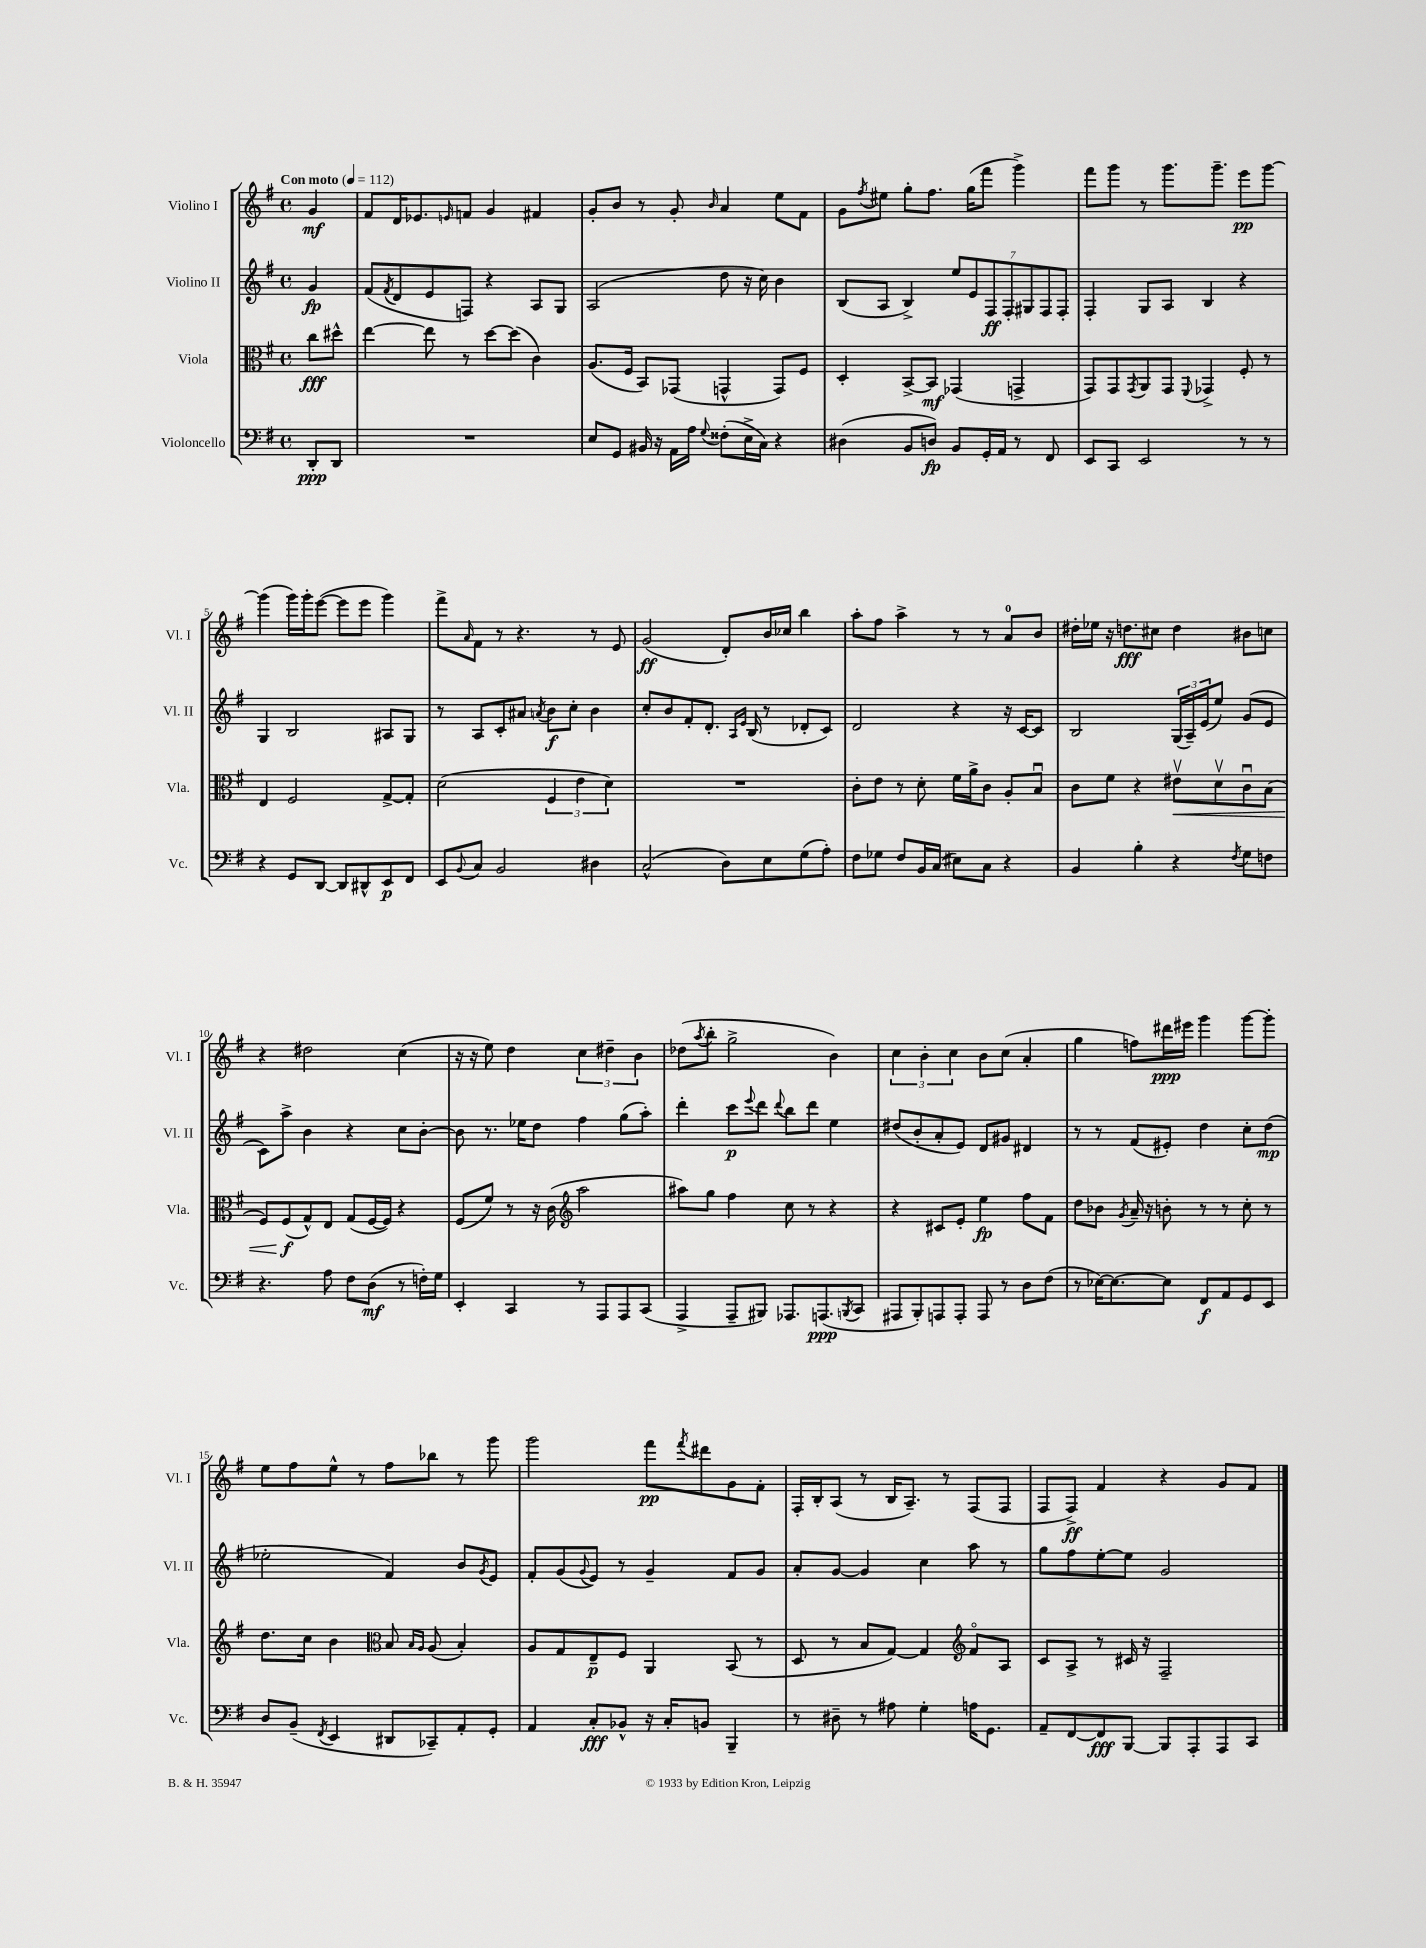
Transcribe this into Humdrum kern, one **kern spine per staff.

**kern	**dynam	**kern	**dynam	**kern	**dynam	**kern	**dynam
*part4	*part4	*part3	*part3	*part2	*part2	*part1	*part1
*staff4	*staff4	*staff3	*staff3	*staff2	*staff2	*staff1	*staff1
*I"Violoncello	*	*I"Viola	*	*I"Violino II	*	*I"Violino I	*
*I'Vc.	*	*I'Vla.	*	*I'Vl. II	*	*I'Vl. I	*
*clefF4	*	*clefC3	*	*clefG2	*	*clefG2	*
*k[f#]	*	*k[f#]	*	*k[f#]	*	*k[f#]	*
*M4/4	*	*M4/4	*	*M4/4	*	*M4/4	*
*met(c)	*	*met(c)	*	*met(c)	*	*met(c)	*
*MM112	*	*MM112	*	*MM112	*	*MM112	*
=	=	=	=	=	=	=	=
!	!	!	!	!	!	!LO:TX:a:B:t=Con moto	!
8DD'/L	ppp	8cc\L	fff	4g/	fp	4g/	mf
8DD/J	.	8dd#X^^\J	.	.	.	.	.
=1	=1	=1	=1	=1	=1	=1	=1
1r	.	[4ee\	.	(8f#/L	.	8f#/L	.
.	.	.	.	8qf#/	.	.	.
.	.	.	.	8d/	.	16d/K	.
.	.	.	.	.	.	8.e-X/	.
.	.	8ee\]	.	8e/	.	.	.
.	.	.	.	.	.	16qqen/	.
.	.	8r	.	8Fn/J)	.	8fn/J	.
.	.	[8dd\L	.	4r	.	4g/	.
.	.	(8dd\J]	.	.	.	.	.
.	.	4c\)	.	8A/L	.	4f#X/	.
.	.	.	.	8G/J	.	.	.
=2	=2	=2	=2	=2	=2	=2	=2
8E/L	.	(8.A/L	.	(2A/	.	8g'/L	.
8GG/J	.	.	.	.	.	8b/J	.
.	.	16F#/Jk	.	.	.	.	.
16BB#X/	.	8BB/L)	.	.	.	8r	.
16r	.	.	.	.	.	.	.
16AA\LL	.	(8GG-X/J	.	.	.	8g'/	.
16A\JJ	.	.	.	.	.	.	.
8qqG/	.	.	.	.	.	16qqb/	.
(8F##X'\L	.	4GGn^^/	.	8dd\	.	4a/	.
16E^\L	.	.	.	16r	.	.	.
16C\JJ)	.	.	.	16cc\)	.	.	.
4r	.	8GG/L)	.	4b\	.	8ee\L	.
.	.	8F#/J	.	.	.	8f#\J	.
=3	=3	=3	=3	=3	=3	=3	=3
(4D#X\	.	4D'/	.	(8B/L	.	8g\L	.
.	.	.	.	.	.	8qff#/	.
.	.	.	.	8A/J	.	8ee#X\J	.
8BB/L	.	[8BB^/L	.	4B^/)	.	8gg'\L	.
8Dn/J)	fp	8BB/J]	mf	.	.	8.ff#\J	.
8BB/L	.	(4GG-X/	.	14ee/L	.	.	.
.	.	.	.	.	.	(16gg\KL	.
.	.	.	.	14e/	.	.	.
16GG'/L	.	.	.	.	.	8fff#\J	.
.	.	.	.	14F#/	ff	.	.
16AA/JJ	.	.	.	.	.	.	.
.	.	.	.	14F#'/	.	.	.
8r	.	4GGn^/	.	.	.	4ggg^\)	.
.	.	.	.	14G#X/	.	.	.
.	.	.	.	14F#/	.	.	.
8FF#/	.	.	.	.	.	.	.
.	.	.	.	14F#'/J	.	.	.
=4	=4	=4	=4	=4	=4	=4	=4
8EE/L	.	8GG/L)	.	4F#'/	.	8fff#\L	.
8CC/J	.	8GG/	.	.	.	8ggg\J	.
.	.	8qGG/	.	.	.	.	.
2EE/	.	8AA/	.	8G/L	.	8r	.
.	.	8GG/J	.	8A/J	.	8.ggg\L	.
.	.	8qqFF#/	.	.	.	.	.
.	.	4GG-X^/	.	4B/	.	.	.
.	.	.	.	.	.	8.ggg~\J	.
8r	.	8F#'/	.	4r	.	8eee\L	pp
8r	.	8r	.	.	.	[8ggg\J	.
!!LO:LB:g=z
=5	=5	=5	=5	=5	=5	=5	=5
4r	.	4E/	.	4G/	.	(4ggg\]	.
8GG/L	.	2F#/	.	2B/	.	16ggg\LL)	.
.	.	.	.	.	.	16ggg'\J	.
[8DD/J	.	.	.	.	.	([8eee\J	.
8DD/L]	.	.	.	.	.	8eee\L]	.
8DD#X^^/	.	.	.	.	.	8eee\J	.
8EE/	p	[8G^/L	.	8A#X/L	.	4ggg\)	.
8FF#/J	.	8G'/J]	.	8G/J	.	.	.
=6	=6	=6	=6	=6	=6	=6	=6
8EE/L	.	(2d\	.	8r	.	8fff#^\L	.
8qqBB/	.	.	.	.	.	16qqa/	.
8C/J	.	.	.	8A/L	.	8f#\J	.
2BB/	.	.	.	8c'/	.	8r	.
.	.	.	.	8a#X/J	.	4.r	.
.	.	.	.	8qan/	.	.	.
.	.	6F#/	.	8b\L	f	.	.
.	.	.	.	8cc'\J	.	.	.
.	.	6e\	.	.	.	.	.
4D#X\	.	.	.	4b\	.	8r	.
.	.	6d\)	.	.	.	.	.
.	.	.	.	.	.	8e/	.
=7	=7	=7	=7	=7	=7	=7	=7
(2C^^/	.	1r	.	8cc'/L	.	(2g/	ff
.	.	.	.	8b/	.	.	.
.	.	.	.	8f#'/	.	.	.
.	.	.	.	8.d'/J	.	.	.
8D\L)	.	.	.	.	.	8d'/L)	.
.	.	.	.	16qqA/LL	.	.	.
.	.	.	.	16qqe/JJ	.	.	.
.	.	.	.	(16B/	.	.	.
8E\	.	.	.	8r	.	16b/L	.
.	.	.	.	.	.	16cc-X/JJ	.
(8G\	.	.	.	8d-X'/L	.	4bb\	.
8A'\J)	.	.	.	8c/J)	.	.	.
=8	=8	=8	=8	=8	=8	=8	=8
8F#\L	.	8c'\L	.	2d/	.	8aa'\L	.
8G-X\J	.	8e\J	.	.	.	8ff#\J	.
8F#/L	.	8r	.	.	.	4aa^\	.
16BB/L	.	8d'\	.	.	.	.	.
(16C/JJ	.	.	.	.	.	.	.
8E#X\L)	.	16f#\LL	.	4r	.	8r	.
.	.	16a^\J	.	.	.	.	.
8C\J	.	8c\J	.	.	.	8r	.
4r	.	8A'/L	.	16r	.	8a/L	.
.	.	.	.	[16c/KL	.	.	.
.	.	8Bu/J	.	8c/J]	.	8b/J	.
=9	=9	=9	=9	=9	=9	=9	=9
4BB/	.	8c\L	.	2B/	.	16dd#X'\LL	.
.	.	.	.	.	.	16ee-X\JJ	.
.	.	8f#\J	.	.	.	16r	.
.	.	.	.	.	.	8.ddn\L	fff
4B'\	.	4r	.	.	.	.	.
.	.	.	.	.	.	8cc#X\J	.
!	!	!	!LO:HP:b	!	!	!	!
4r	.	8e#Xv\L	<	(24G/LL	.	4dd\	.
.	.	.	.	24A~/)	.	.	.
.	.	.	.	(24e/J	.	.	.
.	.	8dv\	.	8ee/J)	.	.	.
8qF#/	.	.	.	.	.	.	.
8G\L	.	8cu\	.	(8g/L	.	8b#X\L	.
8Fn\J	.	(8B\J	.	8e/J	.	8ccn\J	.
!!LO:LB:g=z
=10	=10	=10	=10	=10	=10	=10	=10
4.r	.	8F#/L)	.	8c\L)	.	4r	.
.	.	(8F#/	f	8aa^\J	.	.	.
.	.	8G^^/)	[	4b\	.	2dd#X\	.
8A\	.	8E/J	.	.	.	.	.
8F#\L	.	(8G/L	.	4r	.	.	.
(8D\J	mf	[16F#/L	.	.	.	.	.
.	.	16F#/JJ])	.	.	.	.	.
8r	.	4r	.	8cc\L	.	(4cc\	.
16Fn'\LL)	.	.	.	[8b'\J	.	.	.
16G\JJ	.	.	.	.	.	.	.
=11	=11	=11	=11	=11	=11	=11	=11
4EE'/	.	(8F#/L	.	8b\]	.	16r	.
.	.	.	.	.	.	16r	.
.	.	8f#/J)	.	8.r	.	8ee\)	.
4CC/	.	8r	.	.	.	4dd\	.
.	.	.	.	16ee-X\KL	.	.	.
.	.	16r	.	8dd\J	.	.	.
.	.	(16c\	.	.	.	.	.
*	*	*clefG2	*	*	*	*	*
8r	.	2aa\	.	4ff#\	.	6cc\	.
8AAA/L	.	.	.	.	.	.	.
.	.	.	.	.	.	6dd#X~\	.
8AAA/	.	.	.	(8gg\L	.	.	.
.	.	.	.	.	.	6b\	.
(8CC/J	.	.	.	8aa'\J)	.	.	.
=12	=12	=12	=12	=12	=12	=12	=12
4AAA^/	.	8aa#X\L)	.	4ddd'\	.	(8dd-X\L	.
.	.	.	.	.	.	8qaa/	.
.	.	8gg\J	.	.	.	8bb'\J	.
8AAA~/L	.	4ff#\	.	8ccc\L	p	2gg^\	.
.	.	.	.	8qqeee/	.	.	.
8BBB#X/J)	.	.	.	8ddd\J	.	.	.
.	.	.	.	8qqddd/	.	.	.
8.AAA-X/L	.	8cc\	.	8bb\L	.	.	.
.	.	8r	.	8ddd\J	.	.	.
(8.AAAn/	ppp	.	.	.	.	.	.
.	.	4r	.	4ee\	.	4b\)	.
8qBBBn/	.	.	.	.	.	.	.
8CC/J	.	.	.	.	.	.	.
=13	=13	=13	=13	=13	=13	=13	=13
8AAA#X/L	.	4r	.	(8dd#X/L	.	6cc\	.
8BBB'/)	.	.	.	8b'/	.	.	.
.	.	.	.	.	.	6b'\	.
8AAAn/	.	8c#X/L	.	8a'/	.	.	.
.	.	.	.	.	.	6cc\	.
8AAA'/J	.	8e'/J	.	8e/J)	.	.	.
8AAA/	.	4ee\	fp	8d/L	.	8b\L	.
8r	.	.	.	8g#X/J	.	(8cc\J	.
8D\L	.	8ff#\L	.	4d#X/	.	4a'/	.
(8F#\J	.	8f#\J	.	.	.	.	.
=14	=14	=14	=14	=14	=14	=14	=14
8r	.	8dd\L	.	8r	.	4gg\	.
[16E-X\KL)	.	8b-X\J	.	8r	.	.	.
8.E-\_	.	.	.	.	.	.	.
.	.	8qg/	.	.	.	.	.
.	.	16a~/	.	(8f#/L	.	8ffn\L)	.
.	.	16r	.	.	.	.	.
8E-\J]	.	8bn'\	.	8e#X'/J)	.	16ddd#X\L	ppp
.	.	.	.	.	.	16eee#X\JJ	.
8FF#/L	f	8r	.	4dd\	.	4ggg\	.
8AA/	.	8r	.	.	.	.	.
8GG/	.	8cc'\	.	8cc'\L	.	[8ggg\L	.
8EE/J	.	8r	.	(8dd\J	mp	8ggg'\J]	.
!!LO:LB:g=z
=15	=15	=15	=15	=15	=15	=15	=15
8D/L	.	8.dd\L	.	2ee-X'\	.	8ee\L	.
(8BB~/J	.	.	.	.	.	8ff#\	.
.	.	16cc\Jk	.	.	.	.	.
8qFF#/	.	.	.	.	.	.	.
4EE/	.	4b\	.	.	.	8ee^^\J	.
.	.	.	.	.	.	8r	.
*	*	*clefC3	*	*	*	*	*
8DD#X/L	.	8B/	.	4f#/)	.	8ff#\L	.
.	.	16qqB/LL	.	.	.	.	.
.	.	16qqA/JJ	.	.	.	.	.
8CC-X~/)	.	(8A/	.	.	.	8bb-X\J	.
8AA'/	.	4B'/)	.	8b/L	.	8r	.
.	.	.	.	8qg/	.	.	.
8GG'/J	.	.	.	8e/J	.	8ggg\	.
=16	=16	=16	=16	=16	=16	=16	=16
4AA/	.	8A/L	.	8f#'/L	.	2ggg\	.
.	.	8G/	.	(8g/	.	.	.
.	.	.	.	8qqg/	.	.	.
8C'/L	fff	8E~/	p	8e/J)	.	.	.
8BB-X^^/J	.	8F#/J	.	8r	.	.	.
16r	.	4AA/	.	4g~/	.	8fff#\L	pp
16C'/KL	.	.	.	.	.	.	.
.	.	.	.	.	.	8qfff#/	.
8BBn/J	.	.	.	.	.	8ddd#X\	.
4BBB~/	.	(8BB/	.	8f#/L	.	8g\	.
.	.	8r	.	8g/J	.	8f#'\J	.
=17	=17	=17	=17	=17	=17	=17	=17
8r	.	8D/	.	8a'/L	.	16F#'/LL	.
.	.	.	.	.	.	16B'/J	.
8D#X~\	.	8r	.	[8g/J	.	(8A/J	.
8r	.	8B/L	.	4g/]	.	8r	.
8A#X\	.	[8G/J)	.	.	.	16B/KL	.
.	.	.	.	.	.	8.A~/J)	.
4G'\	.	4G/]	.	4cc\	.	.	.
.	.	.	.	.	.	8r	.
*	*	*clefG2	*	*	*	*	*
16An\KL	.	8f#/L	.	8aa\	.	(8F#/L	.
8.GG\J	.	.	.	.	.	.	.
.	.	8A/J	.	8r	.	8F#/J	.
=18	=18	=18	=18	=18	=18	=18	=18
8AA~/L	.	8c/L	.	8gg\L	.	8F#/L	.
[8FF#/	.	8A^/J	.	8ff#\	.	8F#^/J)	ff
8FF#/]	fff	8r	.	[8ee'\	.	4f#/	.
[8BBB/J	.	16c#X/	.	8ee\J]	.	.	.
.	.	16r	.	.	.	.	.
8BBB/L]	.	2F#~/	.	2g/	.	4r	.
8AAA'/	.	.	.	.	.	.	.
8AAA/	.	.	.	.	.	8g/L	.
8CC/J	.	.	.	.	.	8f#/J	.
==	==	==	==	==	==	==	==
*-	*-	*-	*-	*-	*-	*-	*-
